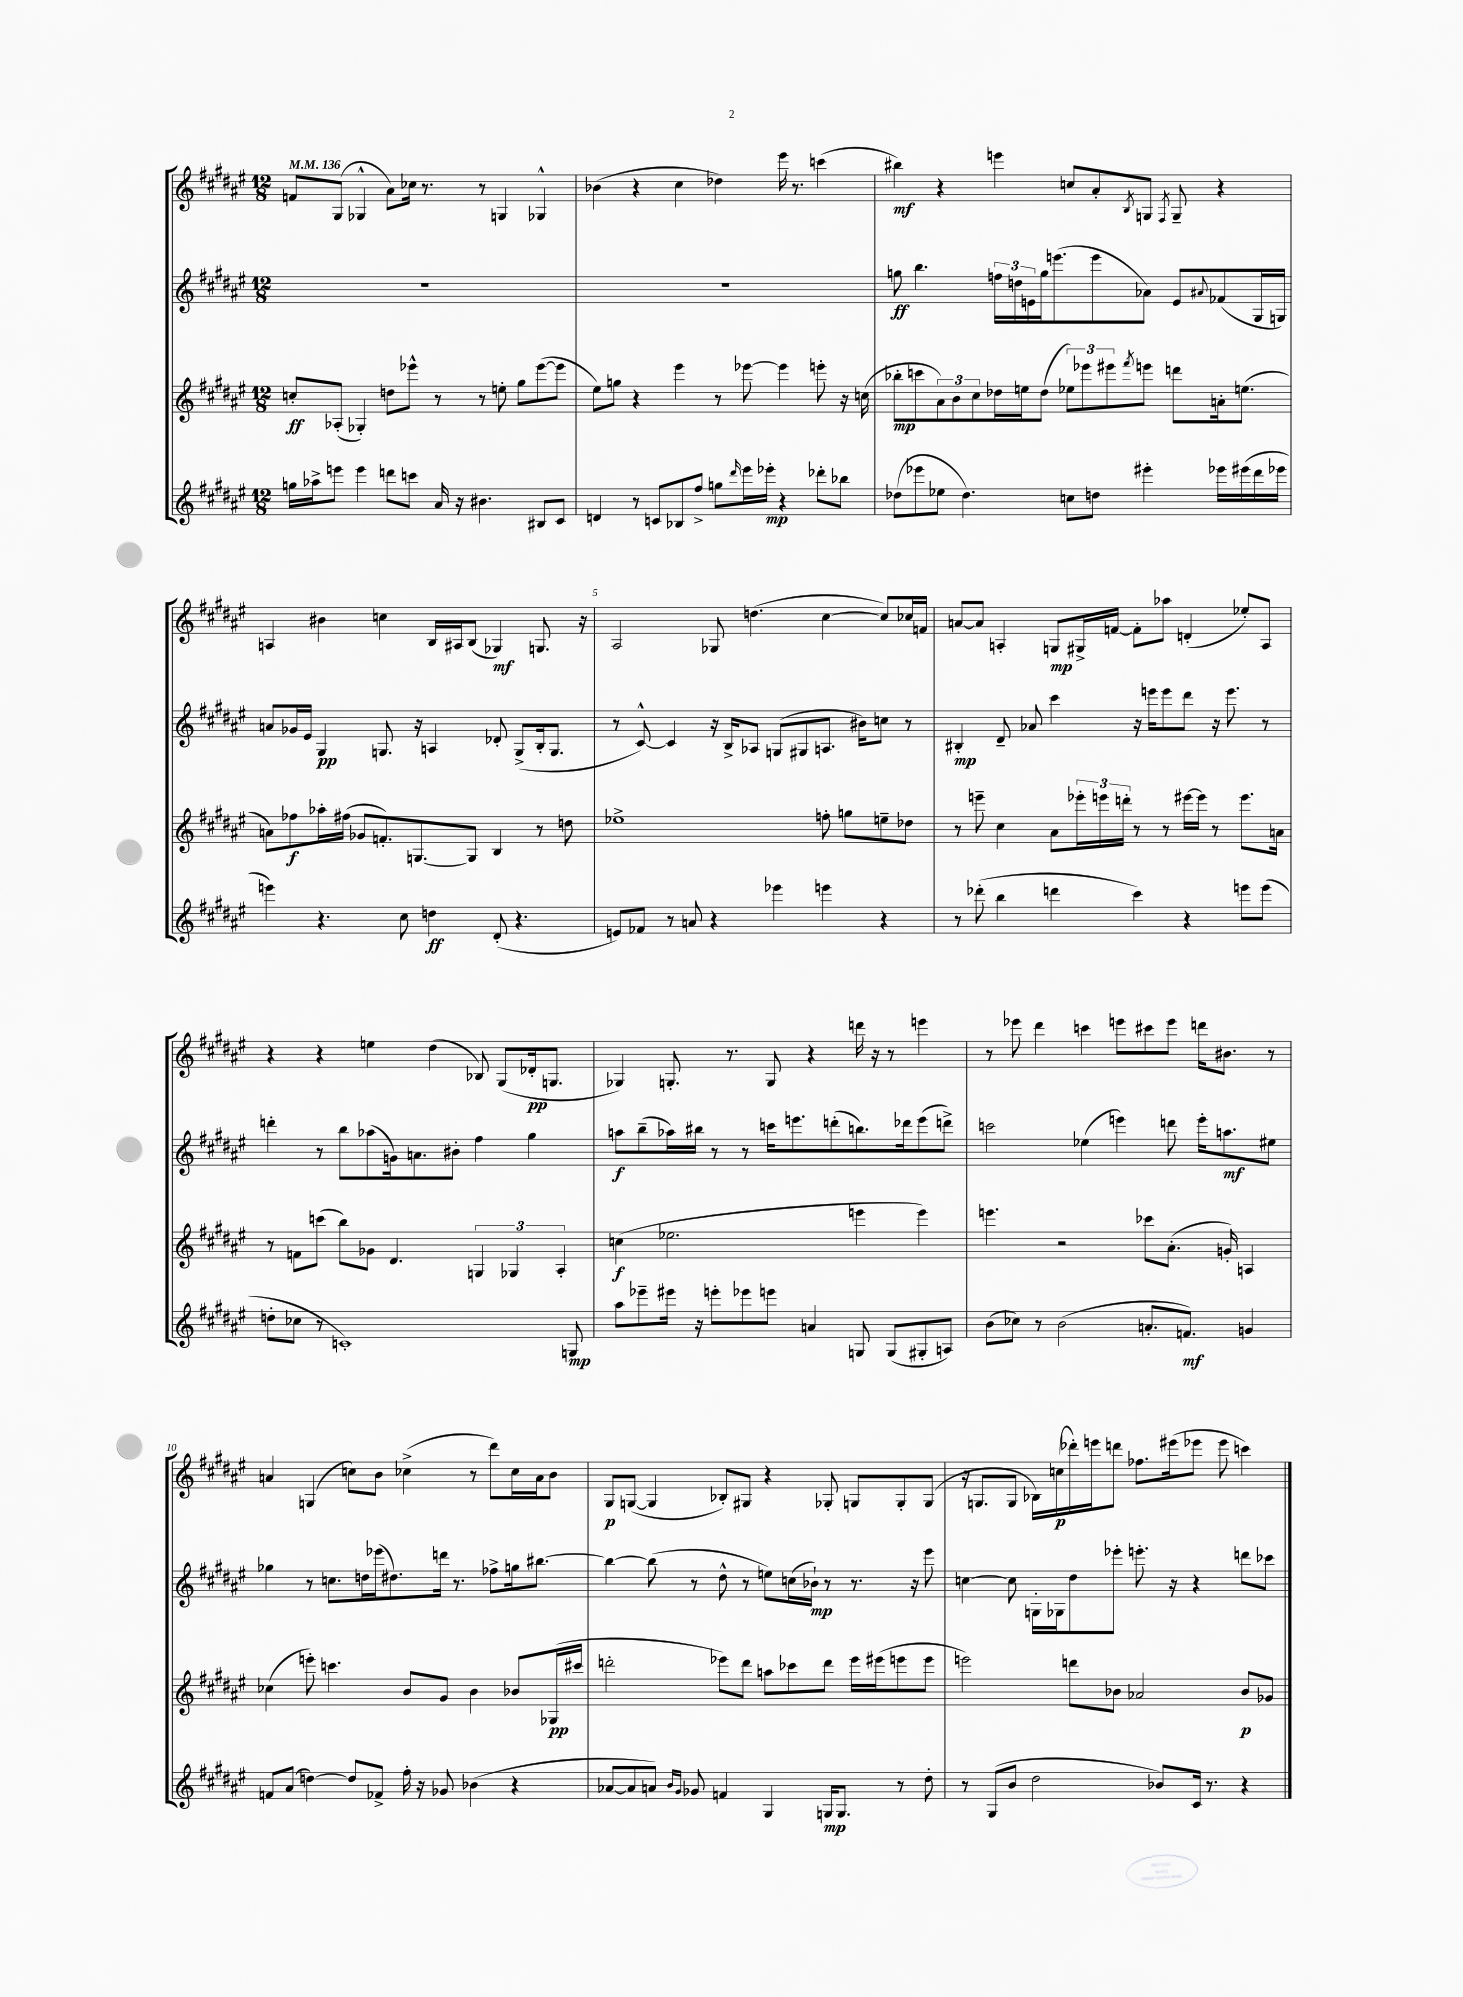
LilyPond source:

<<
\new StaffGroup <<
\new Staff = "s0" {
    \clef treble \key fis \major \numericTimeSignature \time 12/8 \tempo 4 = 136
    f'8 gis8( ges4-^ ais'8) ces''16 r8. r8 g4 ges4-^ |
    bes'4( r4 cis''4 des''4) eis'''16 r8. c'''4( |
    bis''4\mf) r4 e'''4 c''8 ais'8-. \acciaccatura { b8 } g8 \acciaccatura { fis8 } g8-- r4 |
    a4 bis'4 c''4 b16 ais16 b8( ges4\mf) g8. r16 |
    ais2 ges8 d''4.( cis''4~ cis''8) ces''16 f'16 |
    a'8~ a'8 a4-. g8\mp gis16-> f'16~ f'8-. aes''8 d'4-.( ees''8-.) a8 |
    r4 r4 e''4 dis''4( bes8) gis8( des'16-.\pp g8. |
    ges4) g8.-. r8. g8 r4 d'''16 r16 r8 e'''4 |
    r8 ees'''8 dis'''4 c'''4 e'''8 cis'''8 e'''8 d'''16 bis'8. r8 |
    a'4 g4( c''8) b'8 ces''4->( r8 dis'''8) ces''16 a'16 b'8 |
    gis8\p g8~( g4 bes8-.) gis8 r4 ges8-. g8 g8-. g8( |
    r16 g8. g8 bes16) c''16\p( des'''16-.) e'''16 d'''8 fes''8. eis'''16( ees'''8 ees'''8 c'''4) \bar "|." |
}
\new Staff = "s1" {
    \clef treble \key fis \major \numericTimeSignature \time 12/8
    R1. |
    r1. |
    g''8\ff b''4. \tuplet 3/2 { f''16 d''16 e'16 } g''16 e'''8.( e'''8 aes'8) e'8 \appoggiatura { ais'8 } fes'8( gis16 g16) |
    a'8 ges'16 eis'16 gis4\pp g8. r16 a4 des'8-. g8->( b16-. g8. |
    r8 cis'8~-^) cis'4 r16 b16-> aes8 g8( gis8 a8. bis'16) c''8 r8 |
    bis4-.\mp dis'8-- aes'8 cis'''4 r16 e'''16 e'''8 dis'''8 r16 e'''8. r8 |
    d'''4-. r8 b''8 aes''8( g'16) a'8. bis'8-. fis''4 gis''4 |
    a''8\f b''8--( aes''16) bis''16 r8 r8 c'''16 e'''8. d'''8-.( b''8.) des'''16 e'''8( d'''8->) |
    c'''2 ees''4( e'''4) d'''8 e'''16-. a''8.\mf eis''8 |
    ges''4 r8 c''8. d''16 ees'''16( dis''8.) d'''16 r8. fes''8-> g''16 bis''8.~ |
    bis''4~ bis''8( r8 dis''8-^ r8 e''8) c''16( bes'16-!\mp) r8 r8. r16 eis'''8 |
    c''4~ c''8 g16-. ges16 dis''8 ees'''8-. e'''8.-. r16 r4 d'''8 ces'''8 \bar "|." |
}
\new Staff = "s2" {
    \clef treble \key fis \major \numericTimeSignature \time 12/8
    c''8-.\ff aes8-.( ges4-.) d''8 ees'''8-^ r8 r8 e''8-. gis''8 ees'''8~( ees'''8 |
    eis''8) g''8 r4 eis'''4 r8 ees'''8~ ees'''4 e'''8-. r16 c''16( |
    bes''8-.\mp c'''8 \tuplet 3/2 { ais'8) b'8 cis''8 } des''16 e''16 des''8( \tuplet 3/2 { ees''8) ees'''8 eis'''8 } \acciaccatura { fis'''8 } e'''8 d'''8 a'16-. e''8.( |
    a'8) fes''8\f aes''16-. fis''16( ges'8 f'8.-.) g8.~ g8 b4 r8 d''8 |
    ees''1-> f''8-. g''8 e''8-- des''8 |
    r8 e'''8-- cis''4 ais'8 \tuplet 3/2 { ees'''16-. e'''16 d'''16-. } r8 r8 eis'''16~ eis'''16 r8 eis'''8. a'16 |
    r8 f'8 c'''8( b''8) ges'8 dis'4. \tuplet 3/2 { g4 ges4 ais4-. } |
    c''4\f( ees''2. e'''4 e'''4) |
    e'''4. r2 ces'''8 ais'8.-.( g'16-.) a4 |
    ces''4( e'''8-.) c'''4. b'8 gis'8 b'4 bes'8 ges16\pp( cis'''16 |
    d'''2-. ees'''8) d'''8 a''8 ces'''8 d'''8 ees'''16 eis'''16( e'''8 e'''8 |
    e'''2) d'''8 bes'8 aes'2 bes'8\p ges'8 \bar "|." |
}
\new Staff = "s3" {
    \clef treble \key fis \major \numericTimeSignature \time 12/8
    g''16 aes''16-> e'''8 e'''4 d'''8 c'''8 ais'16 r16 bis'4. bis8 cis'8 |
    d'4 r8 c'8 bes8 fis''8-> g''8 \grace { dis'''16 } eis'''16 ees'''16-.\mp r4 des'''8-. bes''8 |
    des''8( ees'''8 ees''8 des''4.) c''8 d''8 eis'''4-. ees'''16 eis'''16( dis'''16 ees'''16 |
    e'''4) r4. cis''8 d''4\ff dis'8-.( r4. |
    e'8) fes'8 r8 a'8 r4 ees'''4 e'''4 r4 |
    r8 des'''8-.( b''4 d'''4 cis'''4) r4 e'''8 e'''8( |
    d''8-. ces''8 r8 c'1-.) g8\mp |
    ais''8 ees'''8-- eis'''16 r16 e'''8-. ees'''8 e'''8 a'4 g8 g8( gis8-. a8) |
    b'8( ces''8) r8 b'2( a'8.-. f'8.\mf) g'4 |
    f'8 ais'8( d''4~) d''8 fes'8-> fis''16-. r16 ges'8 bes'4( r4 |
    aes'8~ aes'8 a'8) \grace { b'16 gis'16 } ges'8 f'4 gis4 g16\mp g8. r8 dis''8-. |
    r8 gis8( b'8 dis''2 bes'8) cis'16 r8. r4 \bar "|." |
}
>>
>>
\layout { \context { \Score \override BarNumber.break-visibility = ##(#f #t #t) barNumberVisibility = #(every-nth-bar-number-visible 5) } }
